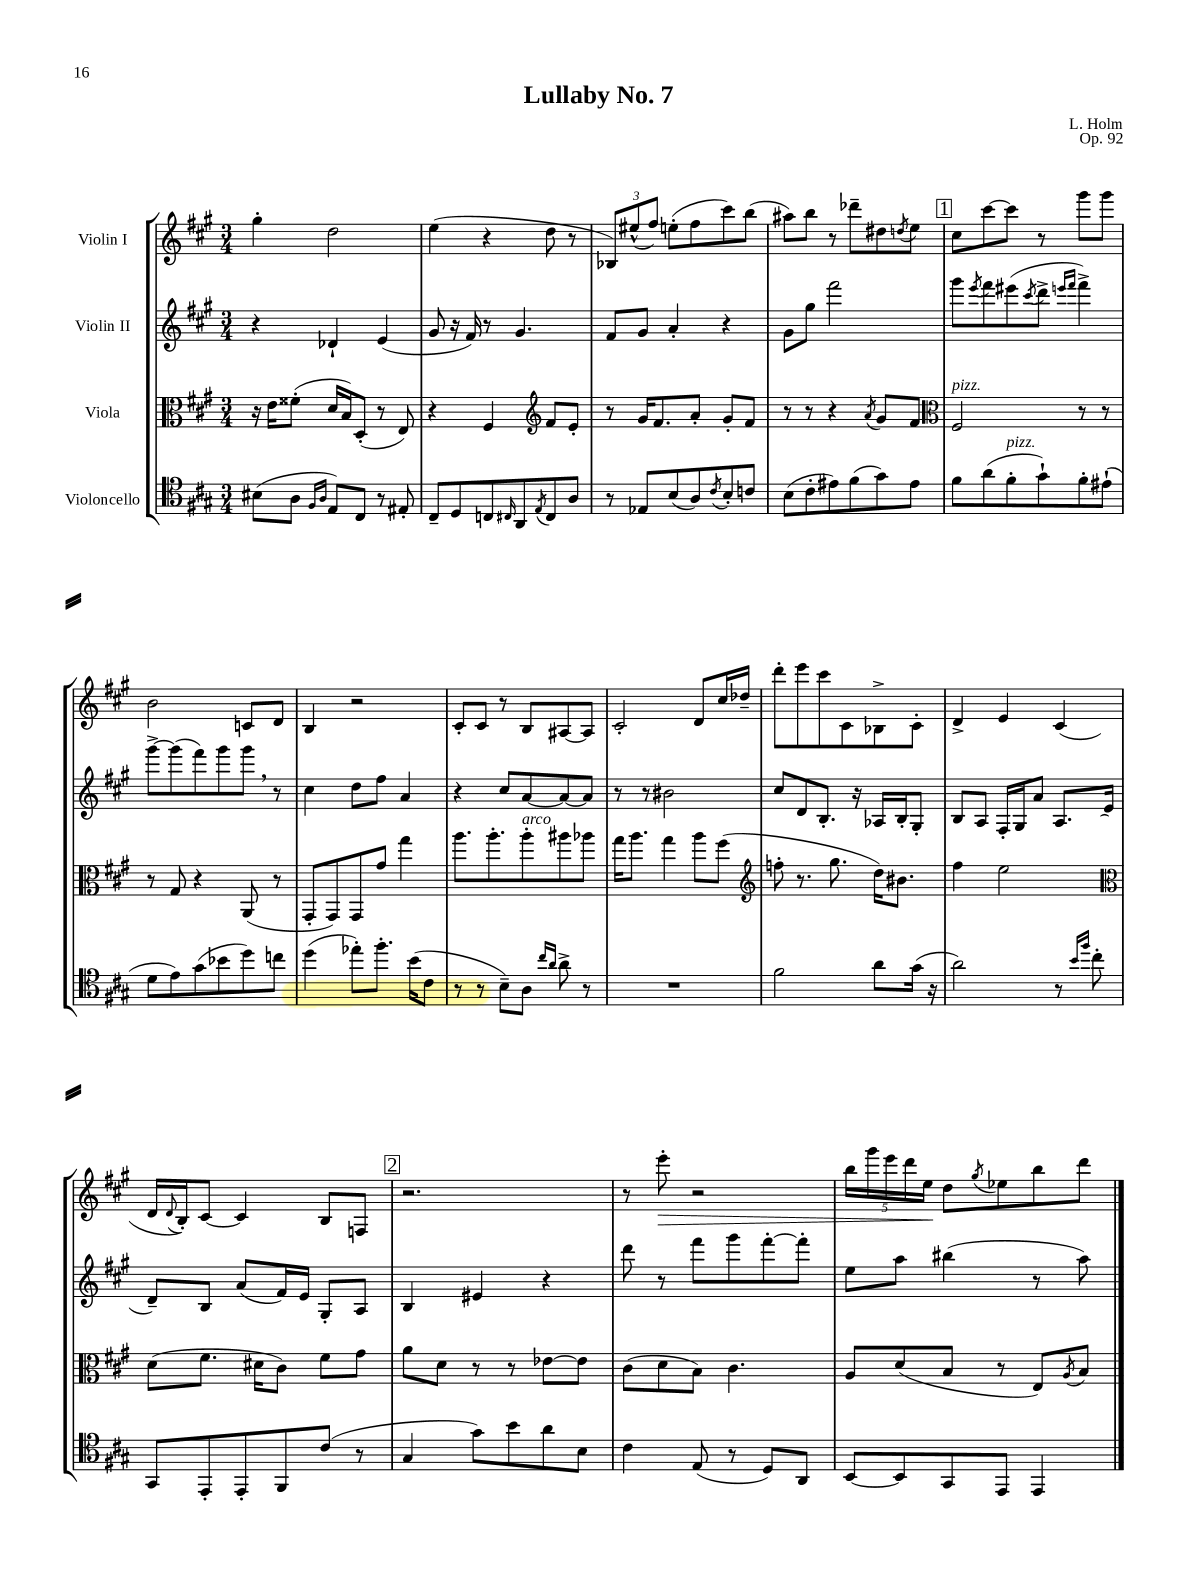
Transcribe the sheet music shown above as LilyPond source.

\header { title = "Lullaby No. 7" composer = "L. Holm" opus = "Op. 92" }
<<
\new StaffGroup <<
\new Staff = "s0" \with { instrumentName = "Violin I" } {
    \clef treble \key a \major \numericTimeSignature \time 3/4
    gis''4-. d''2 |
    e''4( r4 d''8 r8 |
    \tuplet 3/2 { bes8) eis''8-^( fis''8) } e''8-.( fis''8 cis'''8) b''8( |
    ais''8) b''8 r8 des'''8-- dis''8 \acciaccatura { d''8 } e''8 |
    \mark \markup { \box "1" } cis''8 cis'''8~ cis'''8 r8 gis'''8 gis'''8 |
    b'2 c'8 d'8 |
    b4 r2 |
    cis'8-. cis'8 r8 b8 ais8~ ais8 |
    cis'2-. d'8 cis''16 des''16-- |
    d'''8-. e'''8 cis'''8 cis'8 bes8-> cis'8-. |
    d'4-> e'4 cis'4( |
    d'16 \appoggiatura { d'8 } b16-.) cis'8~ cis'4 b8 f8 |
    \mark \markup { \box "2" } r2. |
    r8 e'''8-.\> r2 |
    \tuplet 5/4 { b''16 gis'''16 e'''16 d'''16 e''16\! } d''8 \acciaccatura { gis''8 } ees''8 b''8 d'''8 \bar "|." |
}
\new Staff = "s1" \with { instrumentName = "Violin II" } {
    \clef treble \key a \major \numericTimeSignature \time 3/4
    r4 des'4-! e'4( |
    gis'8 r16 fis'16) r8 gis'4. |
    fis'8 gis'8 a'4-. r4 |
    gis'8 gis''8 fis'''2 |
    \mark \markup { \box "1" } gis'''8 \acciaccatura { e'''8 } fis'''8 eis'''8( \acciaccatura { cis'''8 } d'''8-> \grace { e'''16 fis'''16 } fis'''4->) |
    gis'''8~-> gis'''8( fis'''8) gis'''8 gis'''8 \breathe r8 |
    cis''4 d''8 fis''8 a'4 |
    r4 cis''8 a'8~ a'8~ a'8 |
    r8 r8 bis'2 |
    cis''8 d'8 b8.-. r16 aes16 b16-. gis8-. |
    b8 a8 fis16-. gis16 a'8 a8. e'16( |
    d'8--) b8 a'8( fis'16) e'16 gis8-. a8 |
    \mark \markup { \box "2" } b4 eis'4 r4 |
    d'''8 r8 fis'''8 gis'''8 fis'''8~-. fis'''8-. |
    e''8 a''8 bis''4( r8 a''8) \bar "|." |
}
\new Staff = "s2" \with { instrumentName = "Viola" } {
    \clef alto \key a \major \numericTimeSignature \time 3/4
    r16 e'16 fisis'8-.( d'16 b16) d8-.( r8 e8) |
    r4 fis4 \clef treble fis'8 e'8-. |
    r8 gis'16 fis'8. a'8-. gis'8-. fis'8 |
    r8 r8 r4 \acciaccatura { a'8 } gis'8 fis'8 |
    \mark \markup { \box "1" } \clef alto fis2^\markup { \italic "pizz." } r8 r8 |
    r8 gis8 r4 a,8( r8 |
    gis,8-. gis,8) gis,8 gis'8 gis''4 |
    a''8. a''8.-. a''8-.^\markup { \italic "arco" } ais''8 aes''8 |
    gis''16 a''8. gis''4 a''8 fis''8( |
    \clef treble f''8-. r8. gis''8. d''16) bis'8. |
    fis''4 e''2 |
    \clef alto d'8( fis'8. dis'16 cis'8) fis'8 gis'8 |
    \mark \markup { \box "2" } a'8 d'8 r8 r8 ees'8~ ees'8 |
    cis'8( d'8 b8) cis'4. |
    a8 d'8( b8 r8 e8) \acciaccatura { a8 } b8 \bar "|." |
}
\new Staff = "s3" \with { instrumentName = "Violoncello" } {
    \clef tenor \key a \major \numericTimeSignature \time 3/4
    bis8( a8 \grace { fis16 a16 } e8) cis8 r8 eis8-. |
    cis8-- d8 c8 \grace { cis16 } a,8 \acciaccatura { e8 } cis8 a8 |
    r8 ees8 b8( a8) \acciaccatura { cis'8 } b8-. c'8 |
    b8( cis'8-. eis'8) fis'8( gis'8) eis'8 |
    \mark \markup { \box "1" } fis'8 a'8( fis'8-.^\markup { \italic "pizz." } gis'8-!) fis'8-. eis'8-!( |
    d'8 e'8) gis'8( bes'8 d''8) c''8 |
    d''4( ees''8-.) fis''8.-. b'16( cis'8 |
    r8 r8 b8--) a8 \grace { cis''16 a'16 } a'8-> r8 |
    R2. |
    fis'2 a'8 gis'16( r16 |
    a'2) r8 \grace { b'16 fis''16 } cis''8-. |
    gis,8 e,8-. e,8-. fis,8 cis'8( r8 |
    \mark \markup { \box "2" } gis4 gis'8) b'8 a'8 b8 |
    cis'4 e8( r8 d8) a,8 |
    b,8~ b,8 gis,8 e,8 e,4 \bar "|." |
}
>>
>>
\layout { \context { \Score \remove "Bar_number_engraver" } }
